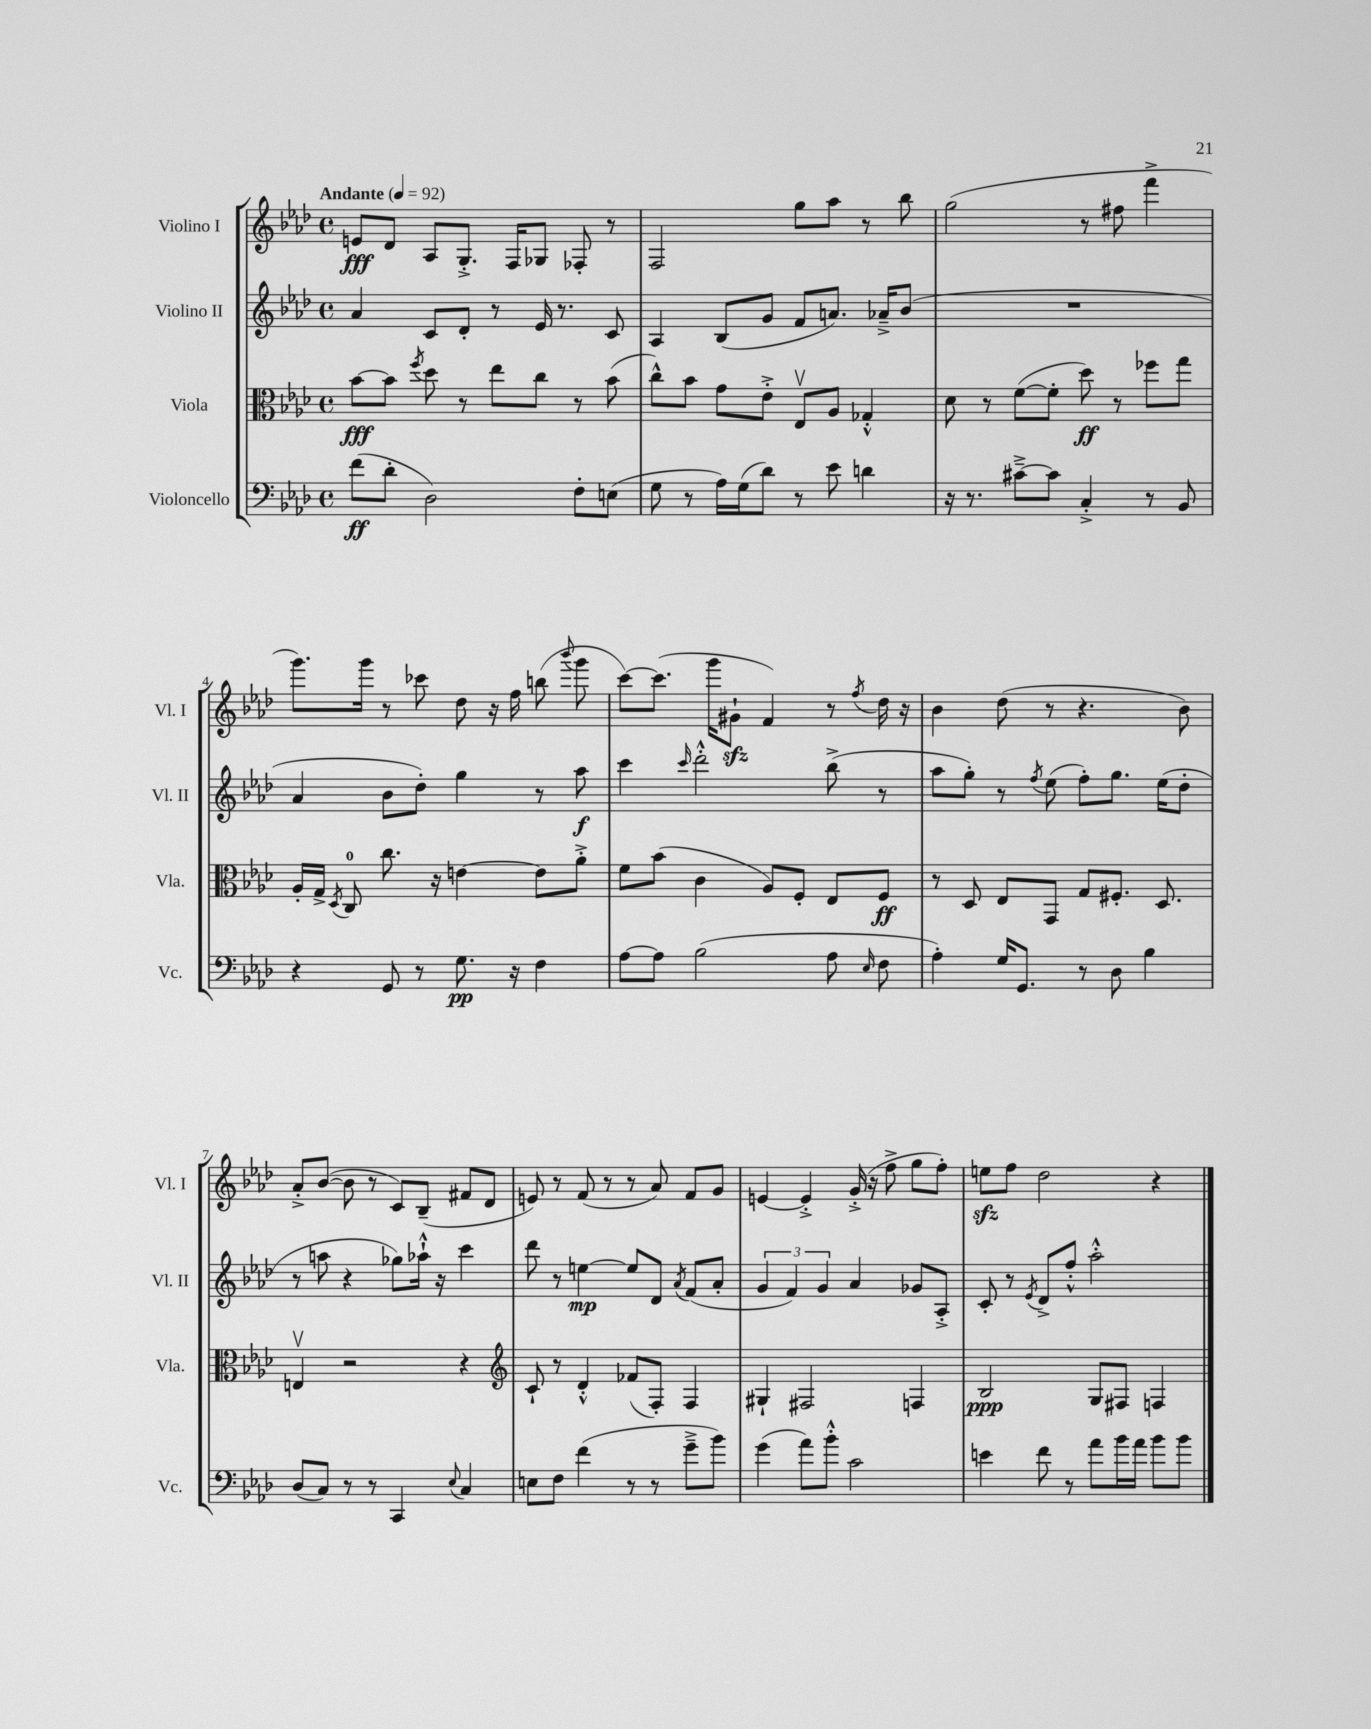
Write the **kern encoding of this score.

**kern	**dynam	**kern	**dynam	**kern	**dynam	**kern	**dynam
*part4	*part4	*part3	*part3	*part2	*part2	*part1	*part1
*staff4	*staff4	*staff3	*staff3	*staff2	*staff2	*staff1	*staff1
*I"Violoncello	*	*I"Viola	*	*I"Violino II	*	*I"Violino I	*
*I'Vc.	*	*I'Vla.	*	*I'Vl. II	*	*I'Vl. I	*
*clefF4	*	*clefC3	*	*clefG2	*	*clefG2	*
*k[b-e-a-d-]	*	*k[b-e-a-d-]	*	*k[b-e-a-d-]	*	*k[b-e-a-d-]	*
*M4/4	*	*M4/4	*	*M4/4	*	*M4/4	*
*met(c)	*	*met(c)	*	*met(c)	*	*met(c)	*
*MM92	*	*MM92	*	*MM92	*	*MM92	*
=1	=1	=1	=1	=1	=1	=1	=1
!	!	!	!	!	!	!LO:TX:a:B:t=Andante	!
(8f\L	ff	[8b-\L	fff	4a-/	.	8en/L	fff
8d-'\J	.	8b-\J]	.	.	.	8d-/J	.
.	.	8qff/	.	.	.	.	.
2D-\)	.	8dd-\	.	8c/L	.	8A-/L	.
.	.	8r	.	8d-'/J	.	8.G'^/J	.
.	.	8ee-\L	.	8r	.	.	.
.	.	.	.	.	.	16F/KL	.
.	.	8cc\J	.	16e-/	.	8G-X/J	.
.	.	.	.	8.r	.	.	.
8F'\L	.	8r	.	.	.	8F-X'/	.
(8En\J	.	(8b-\	.	8c/	.	8r	.
=2	=2	=2	=2	=2	=2	=2	=2
8G\	.	8cc^^\L)	.	4A-/	.	2F/	.
8r	.	8b-\J	.	.	.	.	.
16A-\LL)	.	8g\L	.	(8B-/L	.	.	.
(16G\J	.	.	.	.	.	.	.
8d-\J)	.	8e-'^\J	.	8g/J	.	.	.
8r	.	8E-v/L	.	8f/L	.	8gg\L	.
8e-\	.	8A-/J	.	8.an/J)	.	8aa-\J	.
4dn\	.	4G-X'^^/	.	.	.	8r	.
.	.	.	.	16a-X~^/KL	.	.	.
.	.	.	.	(8b-/J	.	8bb-\	.
=3	=3	=3	=3	=3	=3	=3	=3
16r	.	8d-\	.	1r	.	(2gg\	.
8.r	.	.	.	.	.	.	.
.	.	8r	.	.	.	.	.
[8c#X~^\L	.	([8f\L	.	.	.	.	.
8c#\J]	.	8f'\J]	.	.	.	.	.
4C'^/	.	8dd-\)	ff	.	.	8r	.
.	.	8r	.	.	.	8ff#X\	.
8r	.	8ff-X\L	.	.	.	4fff^\	.
8BB-/	.	8gg\J	.	.	.	.	.
!!LO:LB:g=z
=4	=4	=4	=4	=4	=4	=4	=4
4r	.	16A-'/LL	.	4a-/	.	8.ggg\L)	.
.	.	16G^/JJ	.	.	.	.	.
.	.	8qD-/	.	.	.	.	.
.	.	8C/	.	.	.	.	.
.	.	.	.	.	.	16ggg\Jk	.
8GG/	.	8.cc\	.	8b-\L	.	8r	.
8r	.	.	.	8dd-'\J)	.	8ccc-X\	.
.	.	16r	.	.	.	.	.
8.G\	pp	[4en\	.	4gg\	.	8dd-\	.
.	.	.	.	.	.	16r	.
16r	.	.	.	.	.	16ff\	.
4F\	.	8e\L]	.	8r	.	(8bbn\	.
.	.	.	.	.	.	8qqbbb-/	.
.	.	8a-'^\J	.	8aa-\	f	8ggg\	.
=5	=5	=5	=5	=5	=5	=5	=5
[8A-\L	.	8f\L	.	4ccc\	.	[8ccc\L)	.
8A-\J]	.	(8b-\J	.	.	.	(8.ccc\J]	.
.	.	.	.	16qqccc/	.	.	.
(2B-\	.	4c\	.	2ddd-'^^\	.	.	.
.	.	.	.	.	.	16ggg\KL	.
.	.	.	.	.	.	8g#Xzz`\J	.
.	.	8A-/L)	.	.	.	4f/)	.
.	.	8F'/J	.	.	.	.	.
8A-\	.	8E-/L	.	(8bb-^\	.	8r	.
16qqE-/	.	.	.	.	.	8qff/	.
8F\	.	8F/J	ff	8r	.	16dd-\	.
.	.	.	.	.	.	16r	.
=6	=6	=6	=6	=6	=6	=6	=6
4A-'\)	.	8r	.	8aa-\L	.	4b-\	.
.	.	8D-/	.	8gg'\J)	.	.	.
16G/KL	.	8E-/L	.	8r	.	(8dd-\	.
8.GG/J	.	.	.	.	.	.	.
.	.	.	.	8qff/	.	.	.
.	.	8GG/J	.	(8ee-\	.	8r	.
8r	.	8G/L	.	8ff'\L)	.	4.r	.
8D-\	.	8.F#X'/J	.	8.gg\J	.	.	.
4B-\	.	.	.	.	.	.	.
.	.	8.D-/	.	(16ee-\KL	.	.	.
.	.	.	.	8dd-'\J	.	8b-\)	.
!!LO:LB:g=z
=7	=7	=7	=7	=7	=7	=7	=7
(8D-/L	.	4Env/	.	8r	.	8a-'^/L	.
8C/J)	.	.	.	8aan\	.	([8b-/J	.
8r	.	2r	.	4r	.	8b-\]	.
8r	.	.	.	.	.	8r	.
4CC/	.	.	.	8gg-X\L)	.	8c/L)	.
.	.	.	.	16aa-X`^^\Jk	.	(8B-~/J	.
.	.	.	.	16r	.	.	.
8qqE-/	.	.	.	.	.	.	.
4C/	.	4r	.	4ccc\	.	8f#X/L	.
.	.	.	.	.	.	8d-/J	.
=8	=8	=8	=8	=8	=8	=8	=8
*	*	*clefG2	*	*	*	*	*
8En\L	.	8c`/	.	8ddd-\	.	8en/)	.
8F\J	.	8r	.	8r	.	8r	.
(4f\	.	4d-'^^/	.	[4een\	mp	(8f/	.
.	.	.	.	.	.	8r	.
8r	.	(8f-X/L	.	8ee/L]	.	8r	.
8r	.	8F'/J)	.	8d-/J	.	8a-/)	.
.	.	.	.	8qa-/	.	.	.
8g~^\L	.	4F/	.	(8f/L	.	8f/L	.
8b-\J)	.	.	.	8a-'/J	.	8g/J	.
=9	=9	=9	=9	=9	=9	=9	=9
(4g\	.	4G#X`/	.	6g/	.	[4en/	.
.	.	.	.	6f/)	.	.	.
8a-\L)	.	2F#X/	.	.	.	4e'^/]	.
.	.	.	.	6g/	.	.	.
8b-'^^\J	.	.	.	.	.	.	.
2c\	.	.	.	4a-/	.	(16g'^/	.
.	.	.	.	.	.	16r	.
.	.	.	.	.	.	8ff^\	.
.	.	4Fn/	.	8g-X/L	.	8gg\L	.
.	.	.	.	8A-'^/J	.	8ff'\J)	.
=10	=10	=10	=10	=10	=10	=10	=10
4en\	.	2B-/	ppp	8c'/	.	8eenzz\L	.
.	.	.	.	8r	.	8ff\J	.
.	.	.	.	8qe-/	.	.	.
8f\	.	.	.	8d-^/L	.	2dd-\	.
8r	.	.	.	8ff'^^/J	.	.	.
8a-\L	.	8G/L	.	2aa-'^^\	.	.	.
16b-\L	.	8F#X/J	.	.	.	.	.
16a-\JJ	.	.	.	.	.	.	.
8b-\L	.	4Fn/	.	.	.	4r	.
8b-\J	.	.	.	.	.	.	.
==	==	==	==	==	==	==	==
*-	*-	*-	*-	*-	*-	*-	*-
